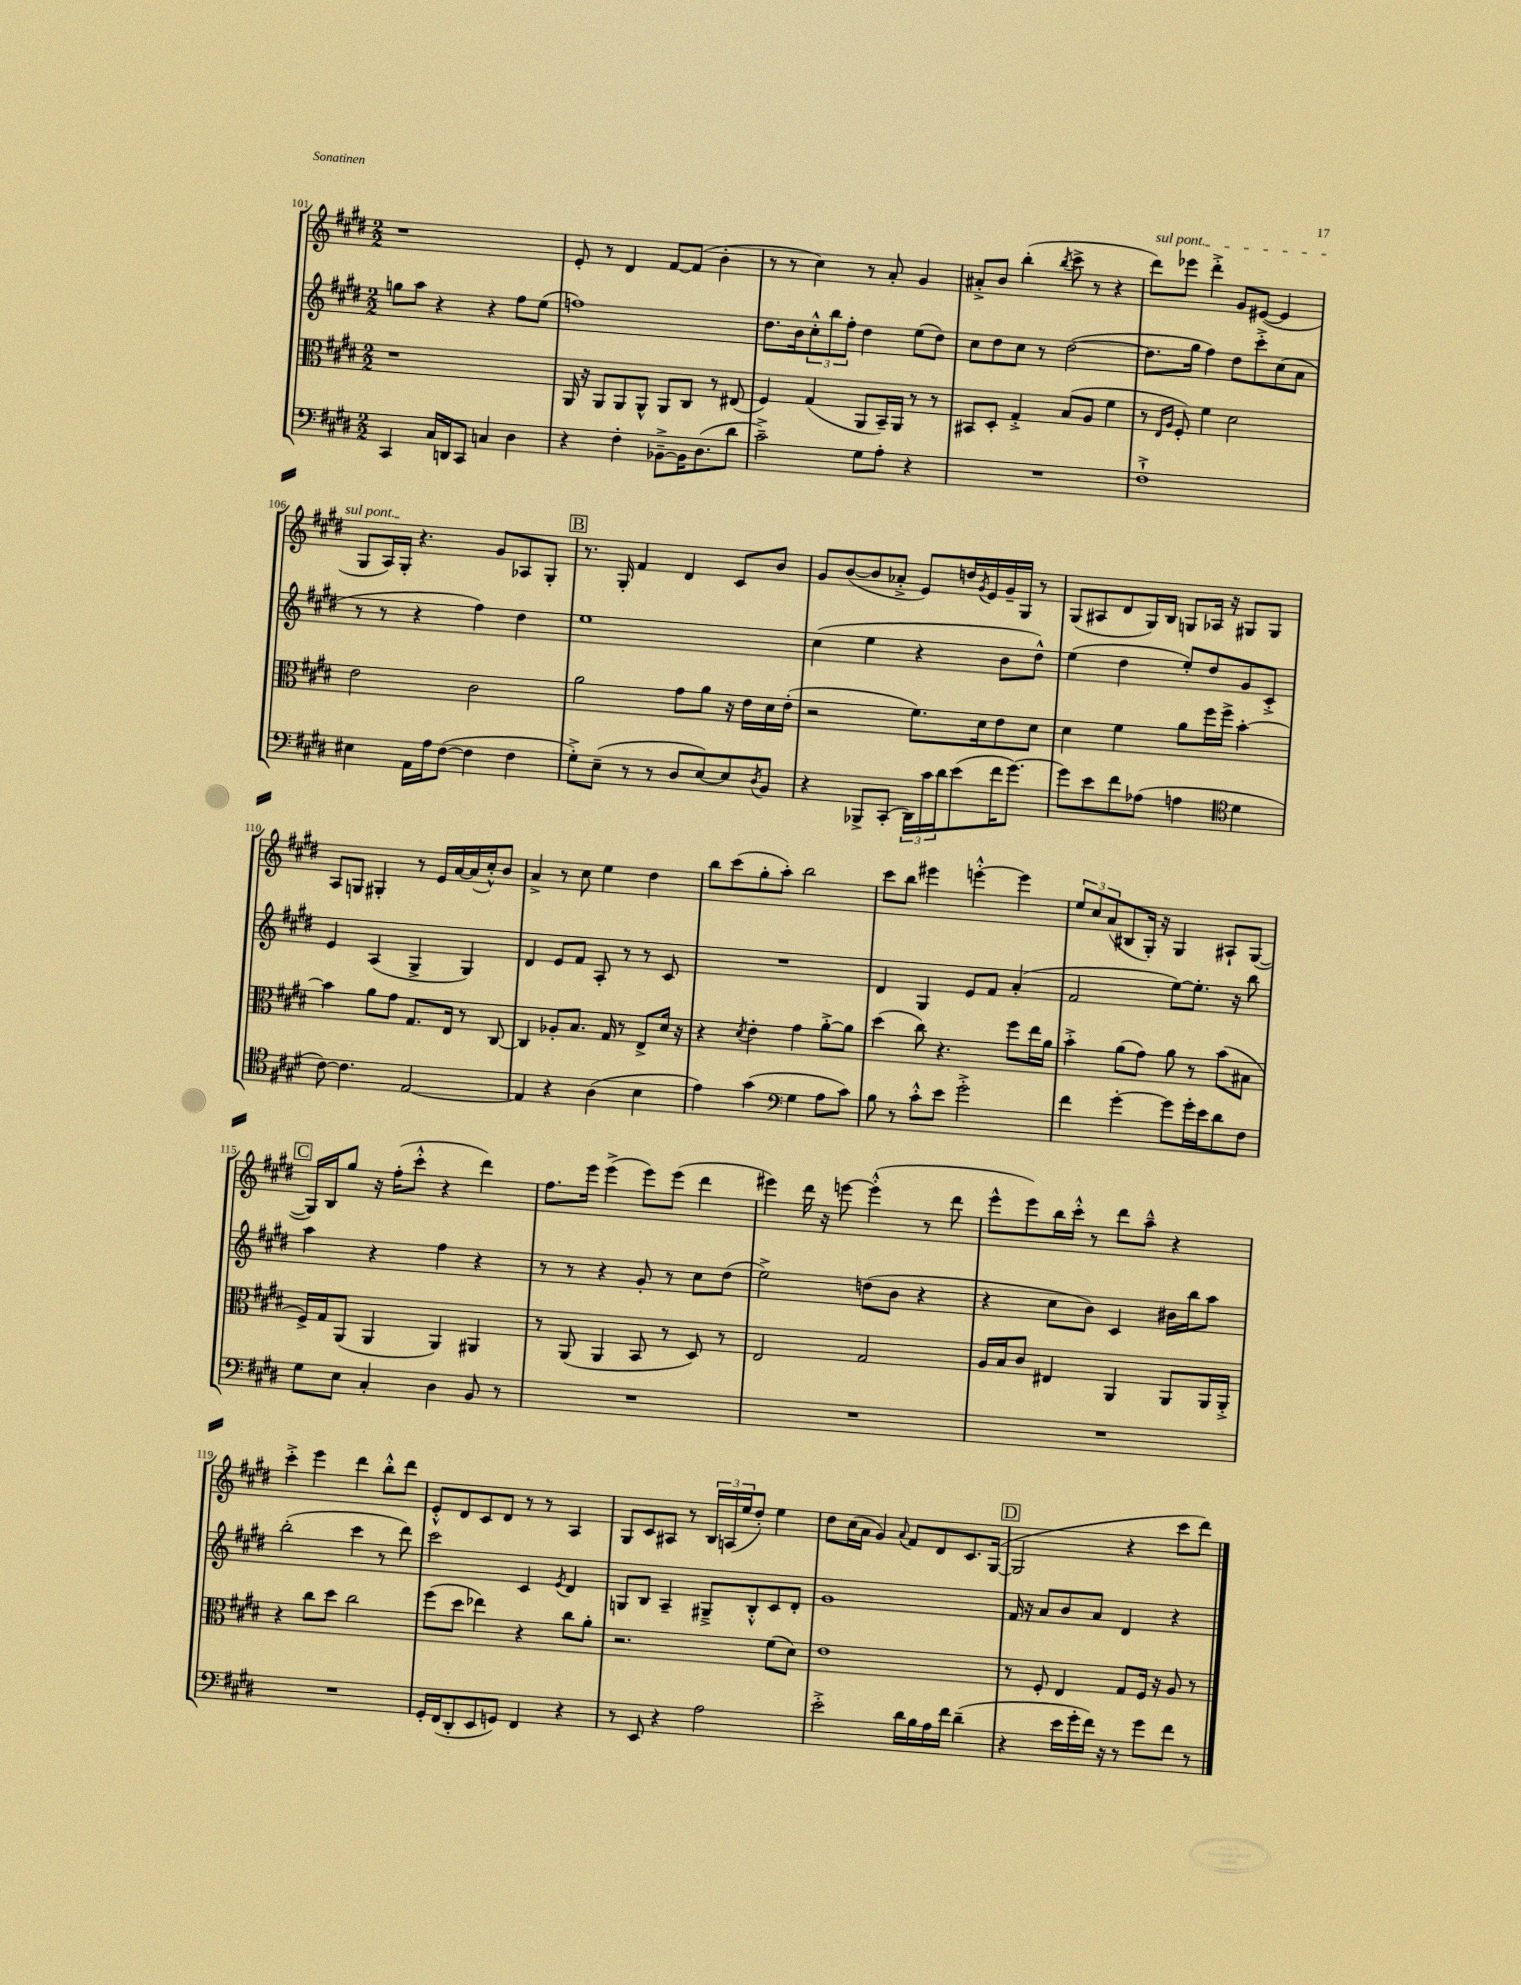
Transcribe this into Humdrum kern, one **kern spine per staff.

**kern	**kern	**kern	**kern
*part4	*part3	*part2	*part1
*staff4	*staff3	*staff2	*staff1
*clefF4	*clefC3	*clefG2	*clefG2
*k[f#c#g#d#]	*k[f#c#g#d#]	*k[f#c#g#d#]	*k[f#c#g#d#]
*M2/2	*M2/2	*M2/2	*M2/2
=101	=101	=101	=101
4CC#/	1r	8ggn\L	1r
.	.	8aa\J	.
16C#/LL	.	4r	.
16DDn/J	.	.	.
8CC#/J	.	.	.
4Cn/	.	4r	.
4D#\	.	8ff#\L	.
.	.	(8ee\J	.
=102	=102	=102	=102
4r	16AA/	1ffn)	8e'/
.	16r	.	.
.	8AA/L	.	8r
4F#'\	8AA/	.	4d#/
.	8AA^^/J	.	.
[8BB-X~^\L	8AA/L	.	[8f#/L
16BB-\K]	8C#/J	.	(8f#/J]
(8.D#\	.	.	.
.	8r	.	4b'\
8d#\J	(8E#X/	.	.
=103	=103	=103	=103
2c#~^\)	4F#/)	8.dd#\L	8r
.	.	.	8r
.	.	16b\k	.
.	(4G#/	12cc#'^^\	4cc#\)
.	.	12bb\	.
.	.	12ff#'\J	.
8G#\L	8AA/L	4dd#\	8r
8A'\J	16BB~/L)	.	8a'/
.	16AA/JJ	.	.
4r	8r	(8ee\L	4g#/
.	8r	8dd#\J)	.
=104	=104	=104	=104
1r	8BB#X/L	8cc#\L	8a#X'^/L
.	8D#'/J	8dd#\	8b/J
.	4G#'^/	8cc#\J	(4bb'\
.	.	8r	.
.	.	.	8qbb/
.	(8B/L	([2dd#\	8ccc#^\
.	8A/J	.	8r
.	4f#\	.	4r
=105	=105	=105	=105
!	!	!	!LO:TX:a:i:t=sul pont.
1F#`^	8r	8.dd#\L]	8ddd#\L)
.	16qqE/LL	.	.
.	16qqA/JJ	.	.
.	8F#'/)	.	8eee-X\J
.	.	16gg#\Jk	.
.	4f#\	4ff#\)	4ddd#'^\
.	2d#\	8dd#\L	8g#/L
.	.	8ccc#'^\	([8e#X/J
.	.	(8cc#\	4e#/]
.	.	8a\J	.
!!LO:LB:g=z
=106	=106	=106	=106
4E#X\	2e\	8r	8G#/L
.	.	8r	16A/L)
.	.	.	16G#'/JJ
16AA\LL	.	4r	4.r
16A\J	.	.	.
([8F#\J	.	.	.
4F#\]	2c#\	4ff#\)	.
.	.	.	8g#/L
4F#\	.	4dd#\	8A-X/
.	.	.	8G#'/J
!!LO:REH:place=s1:t=B
=107	=107	=107	=107
8G#'^\L)	2a\	1ee	8.r
(8E~\J	.	.	.
.	.	.	16G#'/
8r	.	.	4f#/
8r	.	.	.
8D#/L	8g#\L	.	4d#/
[8E/)	8a\J	.	.
8E/]	16r	.	8c#/L
.	16e\LL	.	.
8qD#/	.	.	.
8BB/J	16d#\	.	8b/J
.	(16e'\JJ	.	.
=108	=108	=108	=108
4r	2r	(4cc#\	8g#/L
.	.	.	([8b/
8BBB-X^/L	.	4ee\	8b/]
(8CC#'/J	.	.	8a-X'^/J
24DD#\LL)	8.f#\L)	4r	8e/L)
24c#\	.	.	.
24d#\J	.	.	.
(8e\	.	.	16ddn/L
.	.	.	8qg#/
.	16d#\k	.	16e/
16f#\K	8e\	8b\L	16g#~/
[8.g#\J)	.	.	16G#/JJ
.	8d#\J	8dd#^^\J)	8r
=109	=109	=109	=109
8g#\L]	4d#\	(4ee\	(8G#/L
8e\	.	.	8A#X/
8f#\	4f#\	4dd#\	8d#/
(8A-X\J	.	.	16G#/L)
.	.	.	16B/JJ
4An\	8a\L	8ee'/L)	8Gn/L
.	16ff#\L	8dd#/	16A-X/Jk
.	16ff#^\JJ	.	16r
*clefC4	*	*	*
4d#\	[4b'\	8g#/	8G#X/L
.	.	8c#'^/J	8G#/J
!!LO:LB:g=z
=110	=110	=110	=110
[8c#\)	4b\]	4e/	8A/L
4.c#\]	.	.	8Gn/J
.	8a\L	(4A/	4G#X'/
.	8g#\J	.	.
[2E/	8.G#/L	4G#^/	8r
.	.	.	16e/LL
.	16E/Jk	.	[16a/
.	8r	4G#/)	(16a/]
.	.	.	16cc#'^^/J)
.	[8C#/	.	8b/J
=111	=111	=111	=111
4E/]	4C#/]	4d#/	4a^/
4r	8A-X'/L	8e/L	8r
.	8.B/J	8f#/J	8cc#\
(4A\	.	8A'/	4ee\
.	16G#/	.	.
.	8r	8r	.
4B\	8E^/L	8r	4dd#\
.	16d#/Jk	8c#/	.
.	16r	.	.
=112	=112	=112	=112
4e\)	4r	1r	8bb\L
.	.	.	(8ccc#\
.	8qd#/	.	.
(4g#\	4e'\	.	8gg#'\
.	.	.	8aa'\J)
*clefF4	*	*	*
4G#\	4g#\	.	2bb\
8A\L	[8a'^\L	.	.
8c#\J)	8a\J]	.	.
=113	=113	=113	=113
8B\	(4dd#\	4d#/	8ccc#\L
8r	.	.	8bb\J
8c#'^^\L	8cc#\)	4G#/	4eee#X\
8e\J	4.r	.	.
2g#'^\	.	8e/L	[4eeen'^^\
.	.	8f#/J	.
.	8ff#\L	(4a'/	4eee\]
.	16ee\L	.	.
.	16a\JJ	.	.
=114	=114	=114	=114
4f#\	4b'^\	2f#/	12ee/L
.	.	.	12cc#/
.	.	.	(12a/
[4g#'\	(8a\L	.	8B#X/
.	8g#\J)	.	16G#'/Jk)
.	.	.	16r
8g#\L]	8a\	[8ee\L)	4G#/
16g#'\L	8r	8.ee'\J]	.
16e\J	.	.	.
8d#\	(8b\L	.	8A#X`/L
.	.	16r	.
8F#\J	8B#X\J	8bb\	([8G#/J
!!LO:LB:g=z
!!LO:REH:place=s1:t=C
=115	=115	=115	=115
8G#\L	16F#^/LL)	4aa\	16G#/LL])
.	16G#/J	.	16B/J
8E\J	(8AA/J	.	8gg#/J
4C#'/	4AA/	4r	16r
.	.	.	(16ff#'\KL
.	.	.	8ccc#'^^\J
4D#\	4AA/)	4ff#\	4r
8BB/	4AA#X/	4r	4ddd#\)
8r	.	.	.
=116	=116	=116	=116
1r	8r	8r	8.ff#\L
.	(8AA/	8r	.
.	.	.	16eee\Jk
.	4AA/	4r	(4eee^\
.	8BB/	8g#'/	8eee\L)
.	8r	8r	(8eee\J
.	8D#/)	8cc#\L	4ddd#\
.	8r	(8dd#\J	.
=117	=117	=117	=117
1r	2E/	2ee^\)	4eee#X\)
.	.	.	16ddd#\
.	.	.	16r
.	.	.	[8eeen\
.	2G#/	(8ddn\L	(4eee'^^\]
.	.	8b\J	.
.	.	4r	8r
.	.	.	8ddd#\
=118	=118	=118	=118
1r	16A/LL	4r	8eee^^\L
.	16B/J	.	.
.	8c#/J	.	8eee\)
.	4E#X/	8cc#\L	16bb\L
.	.	.	16ccc#'^^\JJ
.	.	8b\J)	8r
.	4AA/	4c#/	8ddd#\L
.	.	.	8aa~^^\J
.	8AA/L	16b#X\LL	4r
.	.	16bb\J	.
.	16AA/L	8aa\J	.
.	16AA'^/JJ	.	.
!!LO:LB:g=z
=119	=119	=119	=119
1r	4r	(2bb'\	4ccc#'^\
.	8cc#\L	.	4eee\
.	8dd#\J	.	.
.	2cc#\	4ccc#\	4ddd#\
.	.	8r	8bb'^^\L
.	.	8ddd#\)	8ddd#\J
=120	=120	=120	=120
16GG#'/LL	(8ff#\L	2ccc#\	8e'^^/L
(16FF#/J	.	.	.
8DD#'/	8dd#\J	.	8d#/
8EE/	4ee-X\)	.	8c#/
8GGn/J)	.	.	8d#/J
4FF#/	4r	4c#/	8r
.	.	.	8r
.	.	8qe/	.
4r	8cc#\L	4d#/	4A/
.	8a'\J	.	.
=121	=121	=121	=121
8r	2.r	8Gn/L	8G#/L
8EE/	.	8B/J	8c#/
4r	.	4A~/	8A#X/J
.	.	.	8r
2A\	.	8G#X~^/L	24B/LL
.	.	.	(24An/
.	.	.	24ee/J
.	.	8B'^^/	8dd#'/J)
.	(8f#\L	8c#/	4ee\
.	8d#\J)	8d#'/J	.
=122	=122	=122	=122
2e'^\	1e	1g#	8dd#\L
.	.	.	(16cc#\L
.	.	.	16a\JJ
.	.	.	4g#/)
.	.	.	8qqa/
16d#\LL	.	.	8f#/L
16B\	.	.	.
16A\	.	.	8d#/
16f#\JJ	.	.	.
(4d#~\	.	.	8.c#/
.	.	.	([16G#/Jk
!!LO:REH:place=s1:t=D
=123	=123	=123	=123
4r	8r	16f#/	2G#/]
.	.	16r	.
.	8F#'/	8a/L	.
16e\LL	4E/	8b/	.
16g#'\	.	.	.
16f#\JJ)	.	8a/J	.
16r	.	.	.
8r	8G#/L	4d#/	4r
8g#\L	16F#/Jk	.	.
.	16r	.	.
8f#\J	8A/	4r	8ccc#\L
8r	8r	.	8ddd#\J)
==	==	==	==
*-	*-	*-	*-
